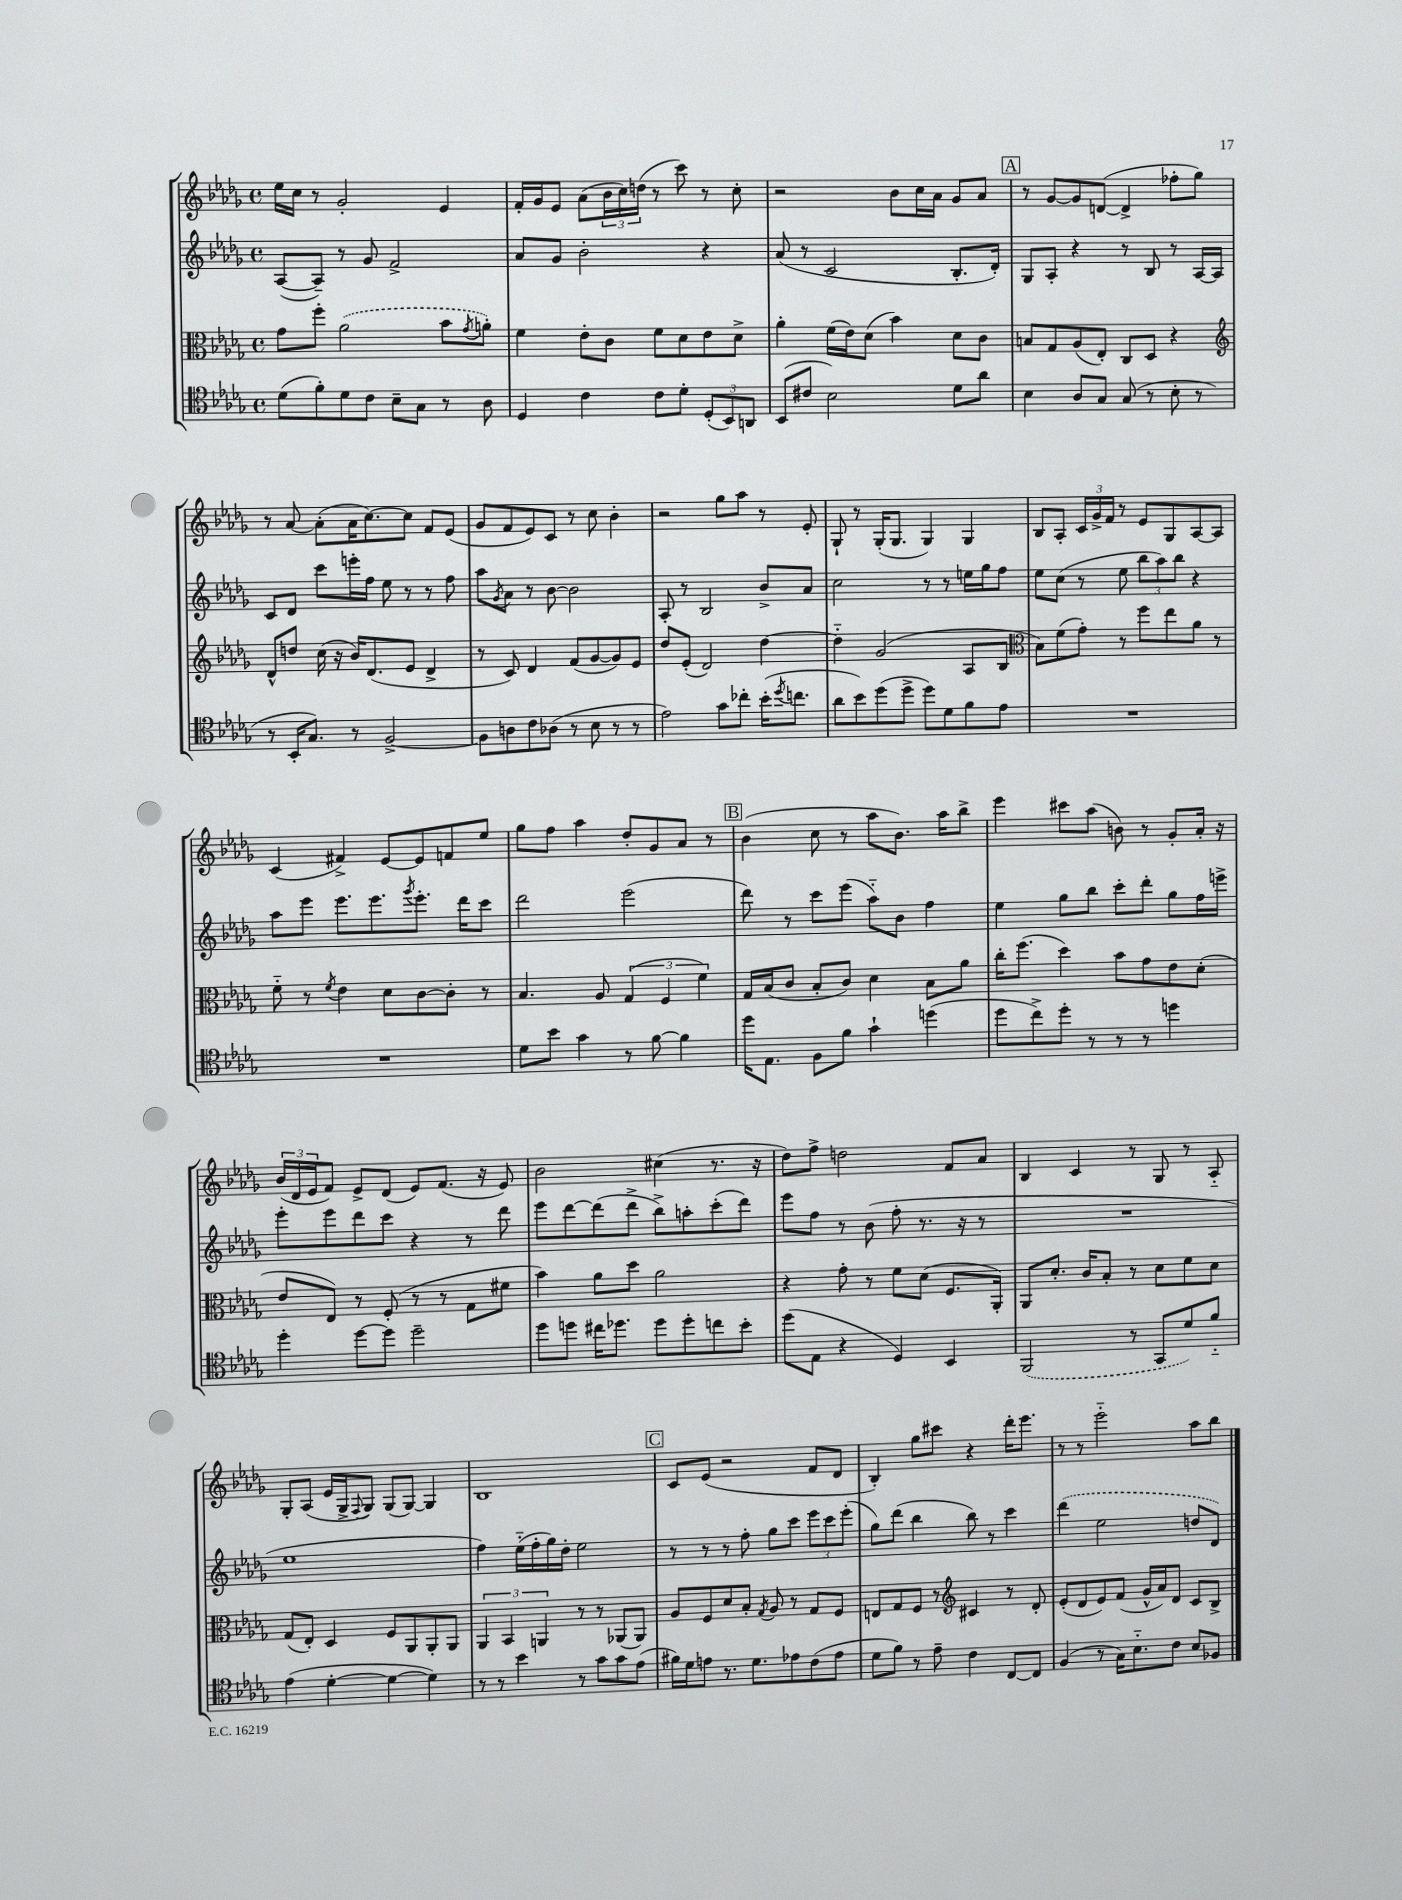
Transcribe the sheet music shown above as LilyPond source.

<<
\new StaffGroup <<
\new Staff = "s0" {
    \clef treble \key des \major \defaultTimeSignature \time 4/4
    ees''16 c''16 r8 ges'2-. ees'4 |
    f'16-. ges'16 ees'8 aes'8( \tuplet 3/2 { bes'16 c''16) d''16( } r8 c'''8) r8 c''8-. |
    r2 bes'8 c''16 aes'16 ges'8 aes'8 |
    \mark \markup { \box "A" } r8 ges'8~ ges'8 d'8~( d'4-> fes''8-. ges''8) |
    r8 aes'8~ aes'8-.( aes'16 c''8.~) c''8 f'8 ees'8( |
    ges'8 f'8 ees'8) c'8 r8 c''8 bes'4-. |
    r2 ges''8 aes''8 r8 ees'8-. |
    ges8-! r8 ges16-.( ges8. ges4) ges4 |
    bes8 aes8-. \tuplet 3/2 { c'16 ges'16-> f'16 } r8 ees'8 ges8 aes8~ aes8 |
    c'4( fis'4->) ees'8~ ees'8 f'8 ees''8 |
    ges''8 f''8 aes''4 des''8-. ges'8 aes'8 r8 |
    \mark \markup { \box "B" } bes'4( c''8 r8 aes''8 bes'8.) aes''16 bes''8-> |
    ees'''4 cis'''8 aes''8( b'8) r8 ges'8-. aes'16-. r16 |
    \tuplet 3/2 { bes'16( des'16 ees'16 } f'8) ees'8-> des'8( ees'8) f'8.( r16 ees'8) |
    bes'2 cis''4( r8. r16 |
    des''8) f''8-> d''2 f'8 aes'8 |
    bes4 c'4 r8 ges8 r8 aes8-_ |
    ges8-. aes8( ees'16 ges16-> \appoggiatura { f8 } ges8) ges8( ges8~) ges4 |
    bes1 |
    \mark \markup { \box "C" } c'8 ees'8( r2 f'8 des'8 |
    bes4-.) ges''8 cis'''8 r4 des'''16-. ees'''8. |
    r8 r8 ees'''2-_ aes''8 bes''8 \bar "|." |
}
\new Staff = "s1" {
    \clef treble \key des \major \defaultTimeSignature \time 4/4
    aes8~( aes8--) r8 ges'8 f'2-> |
    aes'8 ges'8 bes'2-. r4 |
    aes'8( r8 c'2 bes8.-. des'16-.) |
    \mark \markup { \box "A" } ges8 aes8-. r4 r8 bes8 r8 aes16~ aes16 |
    c'8 des'8 c'''8 e'''16-. f''16 ees''8 r8 r8 f''8 |
    aes''8 \acciaccatura { ges'8 } aes'8 r8 bes'8~ bes'2 |
    aes8-. r8 bes2 bes'8-> aes'8 |
    c''2 r8 r8 e''16 ges''16 f''8 |
    ees''8 c''8( r8 ees''8 \tuplet 3/2 { bes''8 aes''8) bes''8 } r4 |
    aes''8 ees'''8 ees'''8. ees'''8. \acciaccatura { ges'''8 } ees'''8.-. des'''16 c'''8 |
    des'''2 ees'''2( |
    \mark \markup { \box "B" } des'''8) r8 c'''8 ees'''8( aes''8-_) bes'8 f''4 |
    ees''4 ges''8 bes''8 c'''8-. des'''8-. ges''8 f''16 e'''16-> |
    ees'''8-. ees'''8 des'''8 c'''8 r4 r8 des'''8 |
    ees'''8 des'''8~ des'''8( des'''8-> bes''8->) a''8-. c'''8-.( des'''8) |
    ees'''8 f''8 r8 bes'8( f''8-. r8. r16 r8 |
    R1 |
    ees''1 |
    f''4) ees''16-_( f''16-. ges''16) des''16-. ees''2 |
    \mark \markup { \box "C" } r8 r8 r8 f''8-. ges''8 c'''8 \tuplet 3/2 { ees'''8 c'''8 ees'''8-.( } |
    ges''8) des'''8( bes''4 bes''8) r8 c'''4 |
    \once \slurDashed des'''4( ees''2 d''8 des'8) \bar "|." |
}
\new Staff = "s2" {
    \clef alto \key des \major \defaultTimeSignature \time 4/4
    ges'8 f''8-. \once \slurDashed aes'2( bes'8 \acciaccatura { ges'8 } a'8-.) |
    f'4 ees'8-. c'8 f'8 des'8 ees'8 des'8-> |
    aes'4-. f'16( ees'16) des'8( bes'4) des'8 c'8 |
    \mark \markup { \box "A" } b8 ges8 aes8( ees8-.) c8 des8 r4 |
    \clef treble des'8-^ d''8 c''16( r16 bes'16) des'8.( ees'8 des'4-> |
    r8 c'8) des'4 f'8( ges'8~ ges'8) ees'8 |
    des''8 ees'8-.( des'2) des''4~ |
    des''4-_ ges'2( aes8 bes8 |
    \clef alto bes8) f'8( ges'8-.) r8 f''8 ees''8 aes'8 r8 |
    f'8-_ r8 \acciaccatura { f'8 } ees'4 des'8 c'8~ c'8-. r8 |
    bes4. aes8 \tuplet 3/2 { ges4( f4 f'4) } |
    \mark \markup { \box "B" } ges16 bes16( c'8 bes8-. c'8) des'4 bes8 aes'8 |
    c''16-. f''8.( des''4) bes'8 ges'8 ees'8 des'8-.( |
    ees'8 ees8) r8 f8-.( r8 r8 ges8 fis'8 |
    bes'4) aes'8 des''8 aes'2 |
    r4 ges'8-. r8 f'8 des'8( f8. aes,16-.) |
    aes,8 des'8.-. c'16 bes8-. r8 des'8 f'8 des'8 |
    ges8( ees8-.) des4 f8 aes,8 aes,8-. aes,8 |
    \tuplet 3/2 { aes,4 bes,4 a,4 } r8 r8 aes,8( aes,8) |
    \mark \markup { \box "C" } aes8 f8 des'8 bes8-. \acciaccatura { ges8 } aes8 r8 ges8 f8 |
    e8 ges8 f8 r8 \clef treble cis'4 r8 des'8-. |
    ees'8-.( des'8 ees'8) f'8( ges'16-^ aes'16) des'8 c'8 bes8-> \bar "|." |
}
\new Staff = "s3" {
    \clef tenor \key des \major \defaultTimeSignature \time 4/4
    des'8( f'8-.) des'8 c'8 bes8-- ges8 r8 aes8 |
    des4 c'4 c'8 des'8-. \tuplet 3/2 { des8-.( bes,8) a,8 } |
    bes,8( cis'8 bes2) des'8 aes'8 |
    \mark \markup { \box "A" } bes4 aes8 ges8 ges8( r8 bes8-. r8 |
    r8 bes,16-. ges8.) r8 f2~-> |
    f8 a8 c'8 aes8( r8 bes8 r8 r8 |
    ees'2) ges'8 ces''8-. bes'16-.( \acciaccatura { des''8 } c''8. |
    aes'8 bes'8) des''8( des''8-> des''8) des'8 f'8 ees'8 |
    R1 |
    R1 |
    des'8 bes'8 ges'4 r8 f'8~ f'4 |
    \mark \markup { \box "B" } des''16 ees8. f8 f'8 ges'4-! d''4( |
    des''8 c''8->) des''8-. r8 r8 r8 d''4 |
    des''4-. des''8~ des''8 des''2-- |
    des''8 d''8 cis''16 des''8. des''8 des''8-. c''8 bes'8-. |
    des''8( ees8 r4 des4) bes,4 |
    \once \slurDashed f,2( r8 ges,8 des'8) f'8-_ |
    ees'4( des'4~-. des'4~ des'4) |
    r8 r8 bes'4 r8 ges'8 ges'8 ees'8( |
    \mark \markup { \box "C" } fis'16) des'16 e'8 r8. des'8. ees'8 c'8( ees'8 |
    des'8 f'8) r8 ees'8-- c'4 c8~ c8 |
    f4( r8 ges16) bes8.-_ c'8 bes8 fes8 \bar "|." |
}
>>
>>
\layout { \context { \Score \remove "Bar_number_engraver" } }
